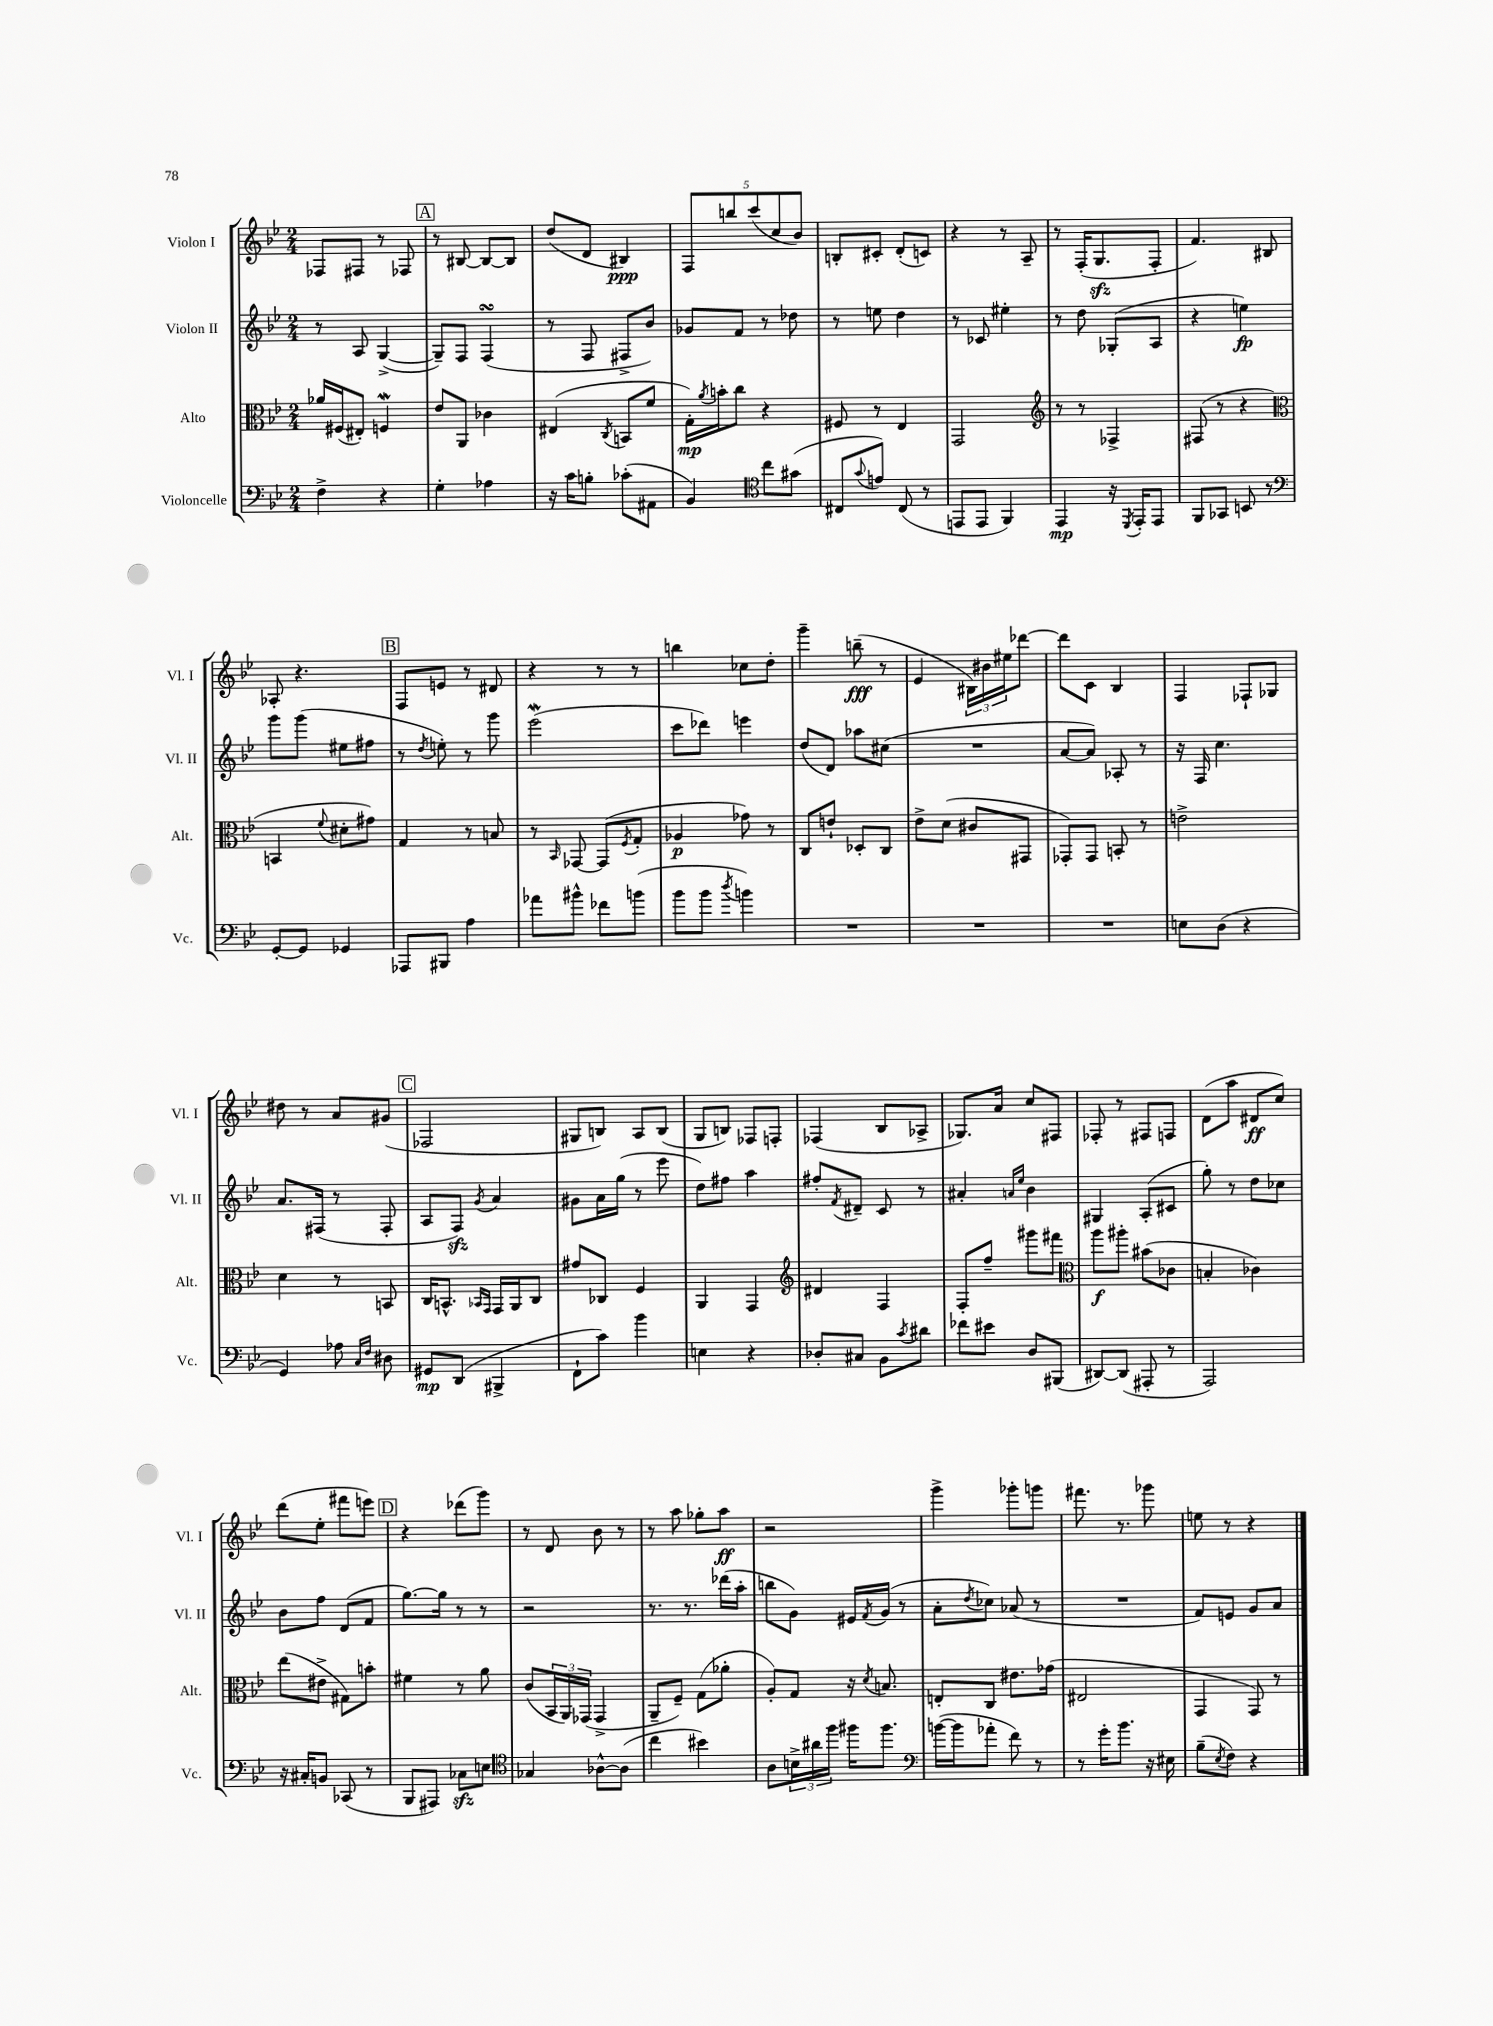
<<
\new StaffGroup <<
\new Staff = "s0" \with { instrumentName = "Violon I" shortInstrumentName = "Vl. I" } {
    \clef treble \key bes \major \numericTimeSignature \time 2/4
    fes8 fis8 r8 fes8 |
    \mark \markup { \box "A" } r8 bis8~ bis8~ bis8 |
    d''8( d'8 bis4\ppp) |
    \tuplet 5/4 { f8 b''8 c'''8( c''8 bes'8) } |
    b8-. cis'8-. d'8-.( c'8) |
    r4 r8 a8-- |
    r8 f16-.( g8.\sfz f8-. |
    f'4.) bis8 |
    aes8-. r4. |
    \mark \markup { \box "B" } f8 e'8 r8 dis'8 |
    r4 r8 r8 |
    b''4 ces''8 d''8-. |
    g'''4-- b''8--\fff( r8 |
    ees'4 \tuplet 3/2 { bis16) bis'16 eis''16 } des'''8~ |
    des'''8 c'8 bes4 |
    f4 fes8-! ges8 |
    dis''8 r8 a'8 gis'8( |
    \mark \markup { \box "C" } fes2 |
    gis8 b8) a8 b8( |
    g8 b8) fes8 f8-. |
    fes4( bes8 aes8-> |
    ges8.) a'16 c''8 fis8 |
    fes8-. r8 fis8 f8 |
    d'8( a''8 dis'8\ff c''8) |
    d'''8( ees''8-. fis'''8 e'''8) |
    \mark \markup { \box "D" } r4 des'''8( g'''8) |
    r8 d'8 bes'8 r8 |
    r8 a''8 ges''8-. a''8\ff |
    r2 |
    g'''4-> ges'''8-. g'''8 |
    fis'''8. r8. ges'''8 |
    e''8 r8 r4 \bar "|." |
}
\new Staff = "s1" \with { instrumentName = "Violon II" shortInstrumentName = "Vl. II" } {
    \clef treble \key bes \major \numericTimeSignature \time 2/4
    r8 a8 g4~->( |
    \mark \markup { \box "A" } g8--) f8 f4\turn( |
    r8 f8 fis8-> bes'8) |
    ges'8 f'8 r8 des''8 |
    r8 e''8 d''4 |
    r8 ces'8 eis''4-. |
    r8 d''8 ges8-.( a8 |
    r4 e''4\fp) |
    g'''8 g'''8( eis''8 fis''8 |
    \mark \markup { \box "B" } r8 \acciaccatura { d''8 } e''8-.) r8 g'''8 |
    ees'''2\mordent( |
    c'''8 des'''8) e'''4 |
    d''8( d'8) aes''8 cis''8( |
    R2 |
    a'8~ a'8) aes8-. r8 |
    r16 f16 c''4. |
    a'8. fis16( r8 fis8-. |
    \mark \markup { \box "C" } a8 f8\sfz) \acciaccatura { g'8 } a'4 |
    gis'8 a'16 g''16( r8 ees'''8 |
    d''8) fis''8 a''4 |
    fis''8-. \acciaccatura { f'8 } dis'8-- c'8 r8 |
    ais'4-. \grace { a'16 ees''16 } bes'4 |
    gis4 a8-.( cis'8 |
    g''8-.) r8 d''8 ces''8 |
    bes'8 f''8 d'8( f'8 |
    \mark \markup { \box "D" } g''8.~) g''16 r8 r8 |
    r2 |
    r8. r8. des'''16( a''16-. |
    b''8 g'8) eis'16 \acciaccatura { f'8 } g'16( r8 |
    a'8-. \acciaccatura { d''8 } ces''8) aes'8( r8 |
    R2 |
    f'8) e'8 g'8 a'8 \bar "|." |
}
\new Staff = "s2" \with { instrumentName = "Alto" shortInstrumentName = "Alt." } {
    \clef alto \key bes \major \numericTimeSignature \time 2/4
    aes'16 fis16( eis8-.) f4\mordent |
    \mark \markup { \box "A" } ees'8 a,8 ces'4 |
    eis4( \acciaccatura { c8 } b,8 f'8 |
    g16-.\mp) \acciaccatura { a'8 } b'16-. c''8 r4 |
    fis8 r8 ees4 |
    g,2 |
    \clef treble r8 r8 fes4-> |
    fis8( r8 r4 |
    \clef alto b,4 \appoggiatura { f'8 } dis'8-. gis'8) |
    \mark \markup { \box "B" } g4 r8 b8 |
    r8 \grace { bes,16 } ges,8~ ges,8( \acciaccatura { f8 } g8-. |
    aes4\p ges'8) r8 |
    c8 e'8-! des8-. c8 |
    ees'8-> d'8( cis'8 gis,8 |
    ges,8-.) ges,8 b,8-. r8 |
    e'2-> |
    d'4 r8 b,8 |
    \mark \markup { \box "C" } c16 b,8.-^ \grace { bes,16 g,16 } g,16 a,16 c8 |
    gis'8 ces8 f4 |
    a,4 g,4 |
    \clef treble dis'4 f4 |
    f8-. f''8-- gis'''8 fis'''8 |
    \clef alto a''8\f ais''8-. bis'8( ces'8 |
    b4-. ces'4) |
    ees''8( eis'8-> gis8) b'8-. |
    \mark \markup { \box "D" } fis'4 r8 a'8 |
    c'8( \tuplet 3/2 { bes,16 a,16) ges,16( } ges,4-> |
    a,8-- f8--) g8( aes'8-. |
    a8-.) g8 r16 \acciaccatura { d'8 } b8. |
    e8-. c8 eis'8. ges'16( |
    eis2 |
    g,4 g,8) r8 \bar "|." |
}
\new Staff = "s3" \with { instrumentName = "Violoncelle" shortInstrumentName = "Vc." } {
    \clef bass \key bes \major \numericTimeSignature \time 2/4
    f4-> r4 |
    \mark \markup { \box "A" } g4-. aes4 |
    r16 c'16 b8-. ces'8-.( ais,8 |
    bes,4) \clef tenor c''8 gis'8( |
    cis8 \appoggiatura { g'8 } e'8) cis8( r8 |
    e,8 e,8 f,4) |
    ees,4\mp r16 \acciaccatura { d,8 } ees,16-. ees,8 |
    f,8 ges,8 b,8 r8 |
    \clef bass g,8~-. g,8 ges,4 |
    \mark \markup { \box "B" } aes,,8 bis,,8 a4 |
    aes'8 bis'8-^ fes'8 b'8( |
    bes'8 bes'8 \acciaccatura { d''8 } b'4) |
    R2 |
    R2 |
    R2 |
    e8 d8( r4 |
    g,4) aes8 \grace { c16 f16 } dis8 |
    \mark \markup { \box "C" } gis,8\mp d,8( bis,,4-> |
    f,8-! c'8) bes'4 |
    e4 r4 |
    des8-. cis8 bes,8 \acciaccatura { c'8 } dis'8 |
    fes'8 eis'8 d8 bis,,8( |
    dis,8~) dis,8( ais,,8-. r8 |
    a,,2) |
    r16 cis16-. b,8 ces,8( r8 |
    \mark \markup { \box "D" } bes,,8 ais,,8) ces8\sfz e8 |
    \clef tenor ges4 aes8~-^ aes8( |
    c''4 bis'4) |
    a8 \tuplet 3/2 { b16-> ais'16 f''16 } fis''16 fis''8. |
    \clef bass b'16~( b'16 aes'8-. f'8) r8 |
    r8 g'16-. bes'8. r16 eis16 |
    bes8--( \acciaccatura { ees8 } f8) r4 \bar "|." |
}
>>
>>
\layout { \context { \Score \remove "Bar_number_engraver" } }
